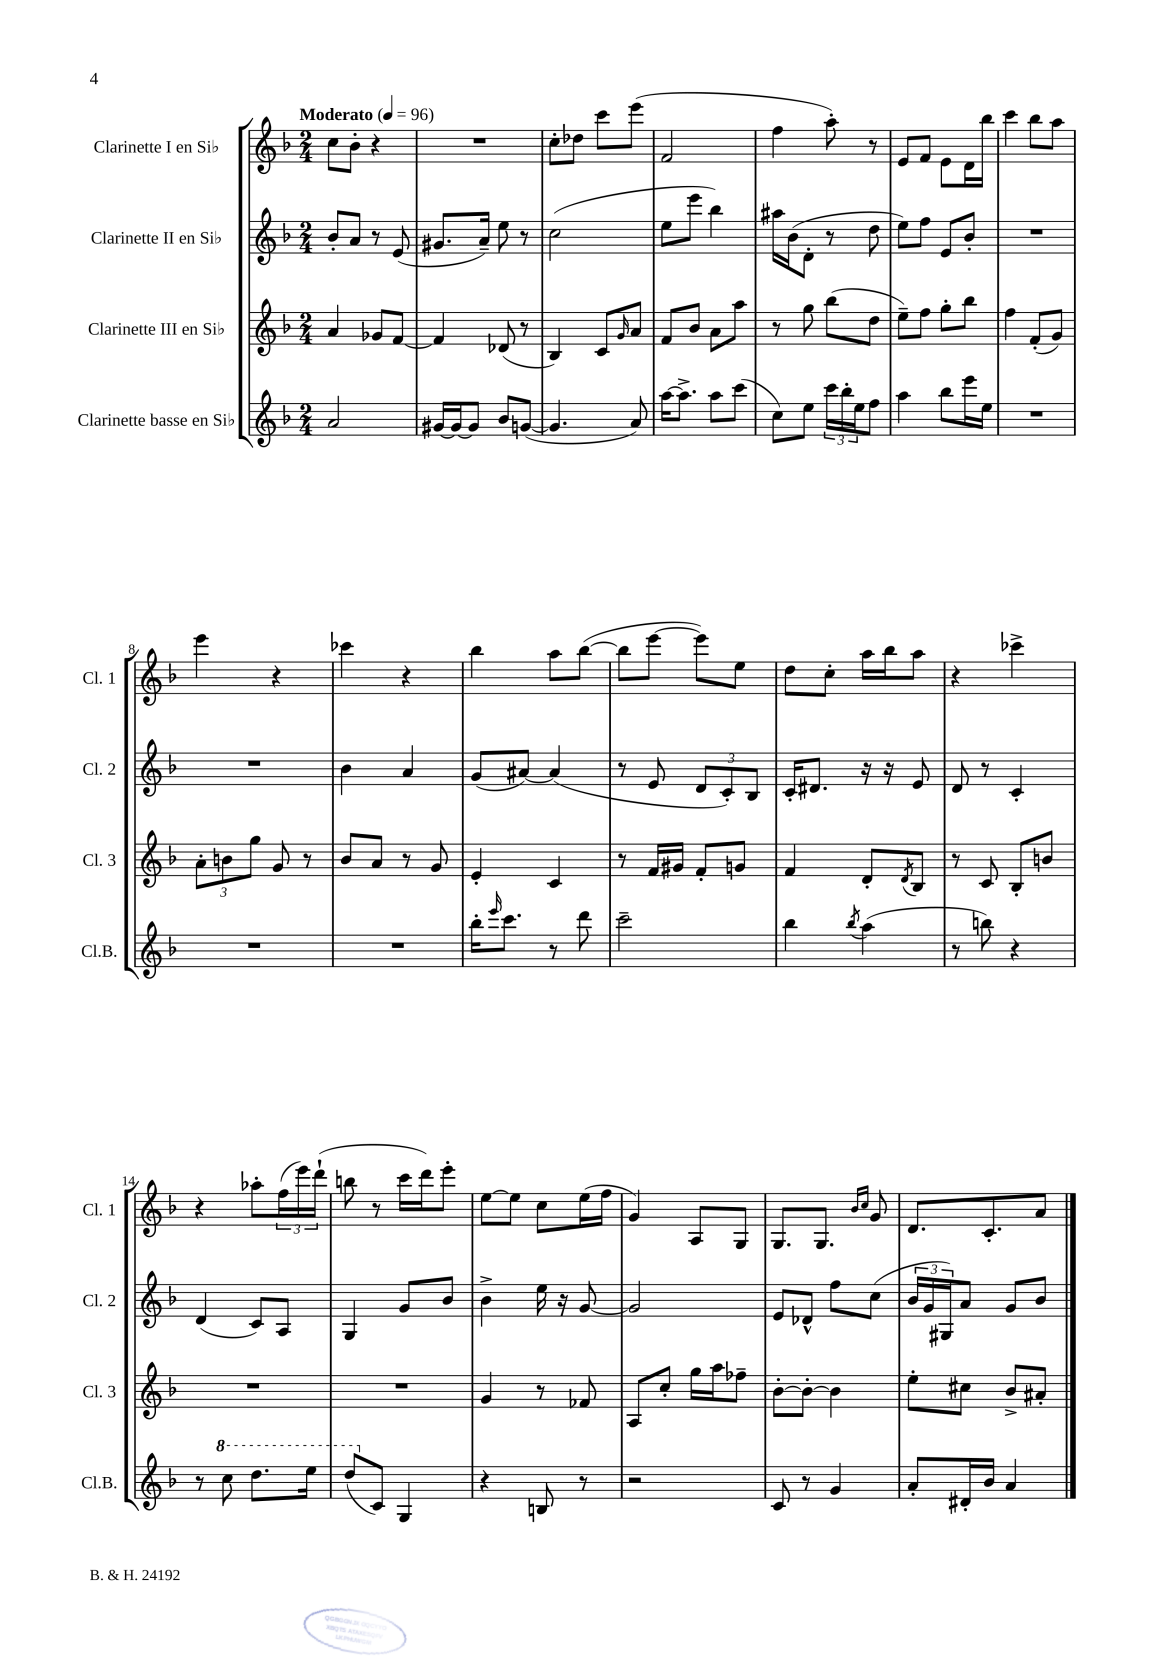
<<
\new StaffGroup <<
\new Staff = "s0" \with { instrumentName = "Clarinette I en Sib" shortInstrumentName = "Cl. 1" } {
    \clef treble \key f \major \numericTimeSignature \time 2/4 \tempo "Moderato" 4 = 96
    c''8 bes'8-. r4 |
    R2 |
    c''8-. des''8 c'''8 e'''8( |
    f'2 |
    f''4 a''8-.) r8 |
    e'8 f'8 e'8 d'16 bes''16 |
    c'''4 bes''8 a''8 |
    e'''4 r4 |
    ces'''4 r4 |
    bes''4 a''8 bes''8~( |
    bes''8 e'''8~ e'''8) e''8 |
    d''8 c''8-. a''16 bes''16 a''8 |
    r4 ces'''4-> |
    r4 aes''8-. \tuplet 3/2 { f''16( e'''16) d'''16-!( } |
    b''8 r8 c'''16 d'''16) e'''8-. |
    e''8~ e''8 c''8 e''16( f''16 |
    g'4) a8 g8 |
    g8. g8. \grace { bes'16 c''16 } g'8 |
    d'8. c'8.-. a'8 \bar "|." |
}
\new Staff = "s1" \with { instrumentName = "Clarinette II en Sib" shortInstrumentName = "Cl. 2" } {
    \clef treble \key f \major \numericTimeSignature \time 2/4
    bes'8-. a'8 r8 e'8( |
    gis'8. a'16--) e''8 r8 |
    c''2( |
    e''8 e'''8 bes''4) |
    ais''16 bes'16( d'8-. r8 d''8 |
    e''8) f''8 e'8 bes'8-. |
    R2 |
    R2 |
    bes'4 a'4 |
    g'8( ais'8~) ais'4( |
    r8 e'8 \tuplet 3/2 { d'8 c'8-.) bes8 } |
    c'16-. dis'8. r16 r16 e'8 |
    d'8 r8 c'4-. |
    d'4( c'8) a8 |
    g4 g'8 bes'8 |
    bes'4-> e''16 r16 g'8~ |
    g'2 |
    e'8 des'8-^ f''8 c''8( |
    \tuplet 3/2 { bes'16 g'16 gis16) } a'8 g'8 bes'8 \bar "|." |
}
\new Staff = "s2" \with { instrumentName = "Clarinette III en Sib" shortInstrumentName = "Cl. 3" } {
    \clef treble \key f \major \numericTimeSignature \time 2/4
    a'4 ges'8 f'8~ |
    f'4 des'8( r8 |
    bes4) c'8 \grace { g'16 } a'8 |
    f'8 bes'8 a'8 a''8 |
    r8 g''8 bes''8( d''8 |
    e''8--) f''8 g''8-. bes''8 |
    f''4 f'8-.( g'8) |
    \tuplet 3/2 { a'8-. b'8 g''8 } g'8 r8 |
    bes'8 a'8 r8 g'8 |
    e'4-. c'4 |
    r8 f'16 gis'16 f'8-. g'8 |
    f'4 d'8-. \acciaccatura { d'8 } bes8 |
    r8 c'8 bes8-. b'8 |
    R2 |
    R2 |
    g'4 r8 fes'8 |
    a8 c''8-. g''16 a''16 fes''8-- |
    bes'8~-. bes'8~-. bes'4 |
    e''8-. cis''8 bes'8-> ais'8-. \bar "|." |
}
\new Staff = "s3" \with { instrumentName = "Clarinette basse en Sib" shortInstrumentName = "Cl.B." } {
    \clef treble \key f \major \numericTimeSignature \time 2/4
    a'2 |
    gis'16~ gis'16~ gis'8 bes'8 g'8~( |
    g'4. a'8) |
    a''16~ a''8.-> a''8 c'''8( |
    c''8) e''8 \tuplet 3/2 { c'''16 bes''16-. e''16 } f''8 |
    a''4 bes''8 e'''16 e''16 |
    R2 |
    R2 |
    R2 |
    bes''16-. \grace { e'''16 } c'''8. r8 d'''8 |
    c'''2-- |
    bes''4 \acciaccatura { bes''8 } a''4( |
    r8 b''8) r4 |
    r8 \ottava #1 c'''8 d'''8. e'''16 |
    d'''8( \ottava #0 c'8) g4 |
    r4 b8 r8 |
    r2 |
    c'8 r8 g'4 |
    a'8-. dis'16-. bes'16 a'4 \bar "|." |
}
>>
>>
